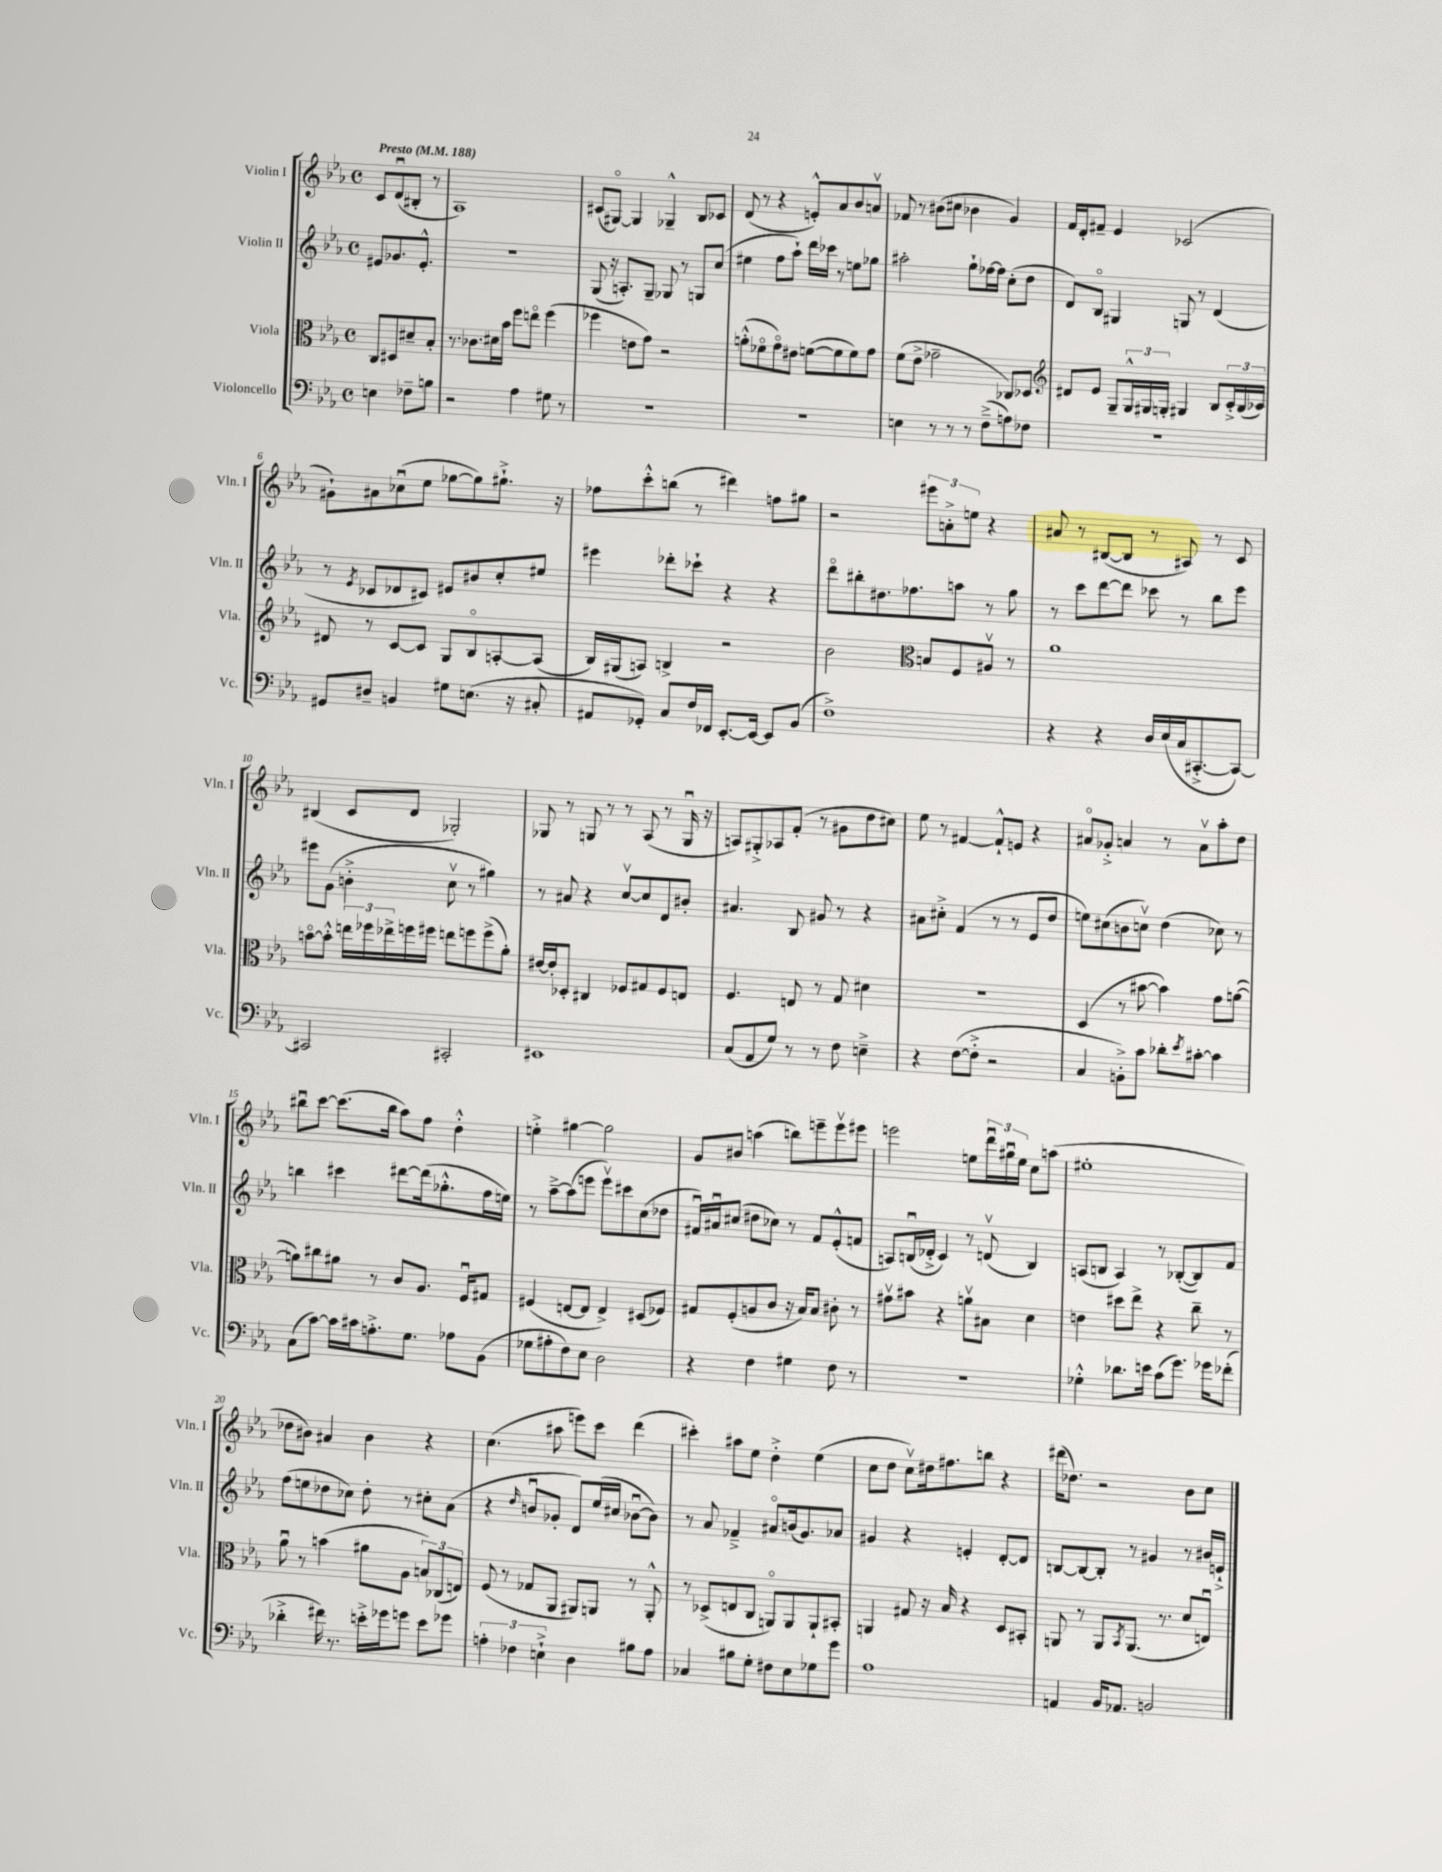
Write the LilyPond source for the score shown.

<<
\new StaffGroup <<
\new Staff = "s0" \with { instrumentName = "Violin I" shortInstrumentName = "Vln. I" } {
    \clef treble \key ees \major \defaultTimeSignature \time 4/4 \partial 2 \tempo "Presto" 4 = 188
    c'8 d'8\downbow( bis8-. r8 |
    aes1) |
    cis'8( gis8~\flageolet) gis4 ges4---^ bes8 ces'8 |
    d'8( r8 r4 e'8-.-^) aes'8 bes'8 a'8\upbow |
    fes'8 r8 bis'8( cis''8 bes'4 g'4) |
    f'16 d'16-. fis'8-- ees'4 ces'2( |
    gis'8-!) ais'8 ces''8\downbow( ees''8 ges''8~ ges''8) gis''8.-!-> r16 |
    fes''8 c'''8-.-^ b''8( r8 dis'''4) f''8 gis''8 |
    r2 \tuplet 3/2 { eis'''8 a'8-.-> e''8 } r4 |
    ais'8 r8 bis8~( bis8 r8 ais8) r8 c'8 |
    bis4( c'8 d'8 ges2-.) |
    ges8 r8 g8 r8 r8 aes8( r8 g16\downbow r16 |
    a8) gis8-.-> aes8 f'8-.( r8 gis'8 d''8 cis''8) |
    ees''8 r8 fis'4~ fis'8-!-^ e'8 r4 |
    ais'8\flageolet ges'8-.-> a'4 r8 a'8\upbow aes''8-. d''8 |
    bis''8\downbow c'''8~ c'''8.( bis''16 aes''8) f''8 d''4-.-^ |
    e''4-.-> gis''4~ gis''2 |
    g'8 bis'8 a''4( b''8) e'''8-- e'''8\upbow eis'''8 |
    e'''2 e''8 \tuplet 3/2 { d'''16\downbow gis''16\downbow e''16 } c''8 a''8( |
    eis''1-. |
    des''8 bis'8) ais'4 bis'4 r4 |
    c''4.( ais''8 e'''8) c'''8 d'''4( |
    cis'''4-.) ais''8 ees''8 d''4-.-> ees''4( |
    c''8 d''8 c''8\upbow) dis''16 fis''8. b''8 r4 |
    dis'''16( des''8.) r2 bes'8 c''8 \bar "|." |
}
\new Staff = "s1" \with { instrumentName = "Violin II" shortInstrumentName = "Vln. II" } {
    \clef treble \key ees \major \defaultTimeSignature \time 4/4 \partial 2
    eis'8 ges'8. eis'8.-.-^ |
    R1 |
    g8( r16 a8.-.) g8-- ges8 r8 g8 c''8( |
    eis''4 f''8 aes''8-!) d'''16 ces'''16 r8 e''8 ges''8 |
    ais''2-. g''8-! fes''16~ fes''16 c''8-.( d''8 |
    d'8) bes8\flageolet gis4 g8 r8 d'4( |
    r8 \acciaccatura { ees'8 } ces'8 des'8 cis'8) eis'8 bis'8 c''8-. eis''8 |
    eis'''4 des'''8-. ces'''8-! r4 r4 |
    d'''8\flageolet bis''8-. dis''8. fes''8. a''8 r8 g''8 |
    r8 c'''8 d'''8~ d'''8 ces'''8 r8 bes''8 ees'''8 |
    eis'''8 g'8( b'4-.-> c''8\upbow r8 gis''4) |
    r8 ais'8 r4 c''8~\upbow c''8 d'8 bis'8-. |
    ais'4. bes8 gis'8 r8 r4 |
    ais'8 cis''8-.-> f'4( r8 r8 ees'8 d''8 |
    e''8) cis''8( b'8 c''8\upbow) d''4( ces''8) r8 |
    b''4 cis'''4 dis'''8~ dis'''16( ges''8.-.-^ f''16 e''16) |
    r8 aes''8~---> aes''8( e'''8 e'''8\upbow) cis'''8 c''8( des''8 |
    fis'16\downbow) ais'16\downbow cis''8( dis''8 ces''8) r8 fis'8 ees'8-.-^( f'8 |
    a8) b16\downbow( des'16-.-> c'4) r8 d'8\upbow( b4) |
    a8( b8 a4) r8 bes8~-.( bes8) f'8 |
    f''8( e''8 des''8 ces''8) des''8-. r8 cis''8-. aes'8( |
    r4 \grace { d''16 } b'8\downbow ges'8-. d'8) ees''16( cis''16 bes'8~\downbow bes'8) |
    r8 aes'8 fes'4---> ais'8\flageolet b'16( g'8.) aes'8 |
    gis'4 r4 e'4-. d'8~-. d'8 |
    b8~ b8~ b8-. r8 gis'4 r8 bis'16 e'16-!-> \bar "|." |
}
\new Staff = "s2" \with { instrumentName = "Viola" shortInstrumentName = "Vla." } {
    \clef alto \key ees \major \defaultTimeSignature \time 4/4 \partial 2
    c8 dis8 dis'8-- bes8-. |
    r8. ces'8. dis'16 bes'16 f''8 e''8\flageolet f''4( |
    fes''4 e'8 g'8) r2 |
    a'8-.-^( fes'8\flageolet g'8\flageolet) eis'8 f'8~( f'8 f'8) g'8 |
    f'8( ees'8-> ges'2-- ces8) des8 |
    \clef treble dis'8 ees'8 g8-- \tuplet 3/2 { g16-^ gis16 g16-. } gis4 bes8 \tuplet 3/2 { c'16-.-> bes16( ces'16) } |
    dis'8 r8 c'8~ c'8 g8 bes8\flageolet a8~-. a8( |
    bes16) gis16( a8) b4-> r2 |
    bes'2 \clef alto b8 f8 ais8\upbow r8 |
    aes'1 |
    b'8~\flageolet b'8-.-^ \tuplet 3/2 { e''16 fes''16 ees''16-> } f''16 fis''16 e''8 f''8 f''8->( aes'8-.) |
    eis'16~ eis'16-. des8-. cis4 fes8 gis8 fes8 e8 |
    f4. e8 r8 g8 dis'4 |
    r1 |
    d4( r8 bis'8~ bis'4) g'8 a'8~( |
    a'8) cis''8 ais'8 r8 c'8 aes8. f16\downbow gis8 |
    fis4( e8~ e8 e4->) dis8( fes8) |
    gis8 f8-.( a8 c'8 r16 bes16) bes8 cis'8-. r8 |
    gis'8\upbow bis'8 r4 a'8\upbow bis8 d'4 |
    e'4 dis''8 ees''8-> r4 c''8-- r8 |
    aes'8\downbow r8 b'4( ais'8 aes8 \tuplet 3/2 { b8) ces8( e8) } |
    f8( r8 ges8 aes,8 ais,8) a,8 r8 a,8-.-^ |
    r8 des8->( e8 c8 a,8\flageolet) a,8 a,8-! bis,8-. |
    a,4 gis8 r16 bes16 r4 d8 bis,8-. |
    a,8 r8 a,8 \acciaccatura { bes,8 } a,8.( r8. d'8 e8\downbow) \bar "|." |
}
\new Staff = "s3" \with { instrumentName = "Violoncello" shortInstrumentName = "Vc." } {
    \clef bass \key ees \major \defaultTimeSignature \time 4/4 \partial 2
    e4 fes8-- b8 |
    r2 aes4 gis8 r8 |
    R1 |
    R1 |
    e4 r8 r8 r8 f8--->( a8) fes8 |
    R1 |
    gis,8 dis8-- b,4 gis8 e8.( r16 cis8-. |
    ais,8 ges,8-.) c8 f16 fes,16 ees,8.~-. ees,16~ ees,8 bes,8( |
    f1->) |
    r4 r4 d16 ees16( c16 cis,8.~-.-> cis,8~) |
    cis,2 cis,2-. |
    eis,1 |
    c8( aes,8 g8) r8 r8 f8 e4---> |
    r4 f8~( f8-.-> r2 |
    c4 b,8-.->) c'8 des'8-. \acciaccatura { ees'8 } cis'8~-. cis'4 |
    c8( c'8~) c'16 cis'16 a8.-.-> g8. aes8 bes,8( |
    ges8 ais8-. f8) ees8 d2 |
    r4 f4 gis4 f8 r8 |
    R1 |
    ges4-.-^ des'8. e'16 c'8( g'8.) ges'16 fes'8-.( |
    des'4-.-> fis'16) r8. e'16-.-> ges'16 g'8 e'8 ges'8 |
    \tuplet 3/2 { a4-. fes4 e4-!-> } d4 bis8 a8 |
    ces4 bis8 g8-. fis8 ees8 ges8 g'8 |
    aes1 |
    a,4 bes,16 aes,8. b,2 \bar "|." |
}
>>
>>
